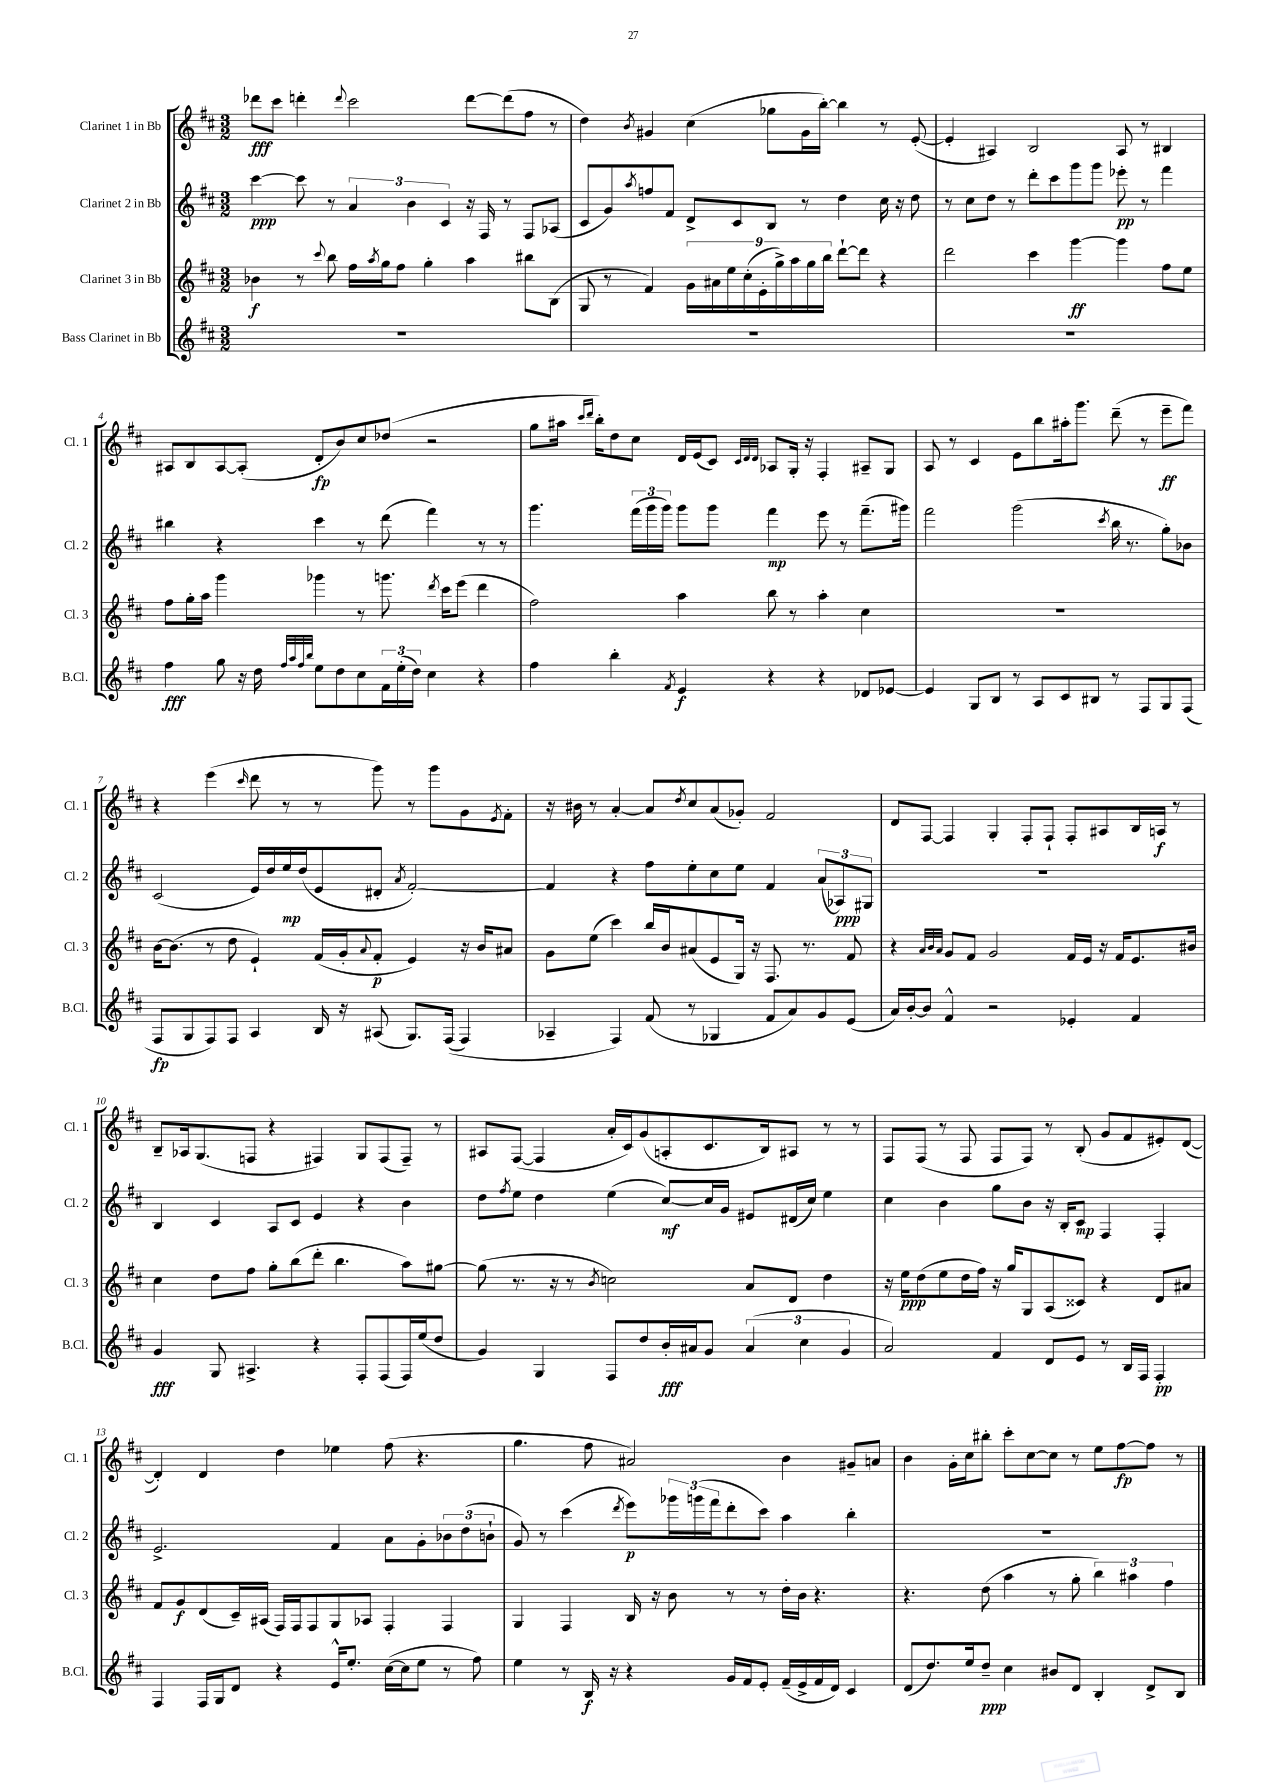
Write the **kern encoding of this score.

**kern	**kern	**kern	**kern
*staff4	*staff3	*staff2	*staff1
*clefG2	*clefG2	*clefG2	*clefG2
*k[f#c#]	*k[f#c#]	*k[f#c#]	*k[f#c#]
*M3/2	*M3/2	*M3/2	*M3/2
1.r	4b-\	[4ccc#\	8ddd-\L
.	.	.	8ccc#\J
.	8r	8ccc#\]	4ddd'\
.	8qqccc#/	.	.
.	8bb\	8r	.
.	.	.	8qqddd/
.	16ff#\LL	6a/	2ccc#\
.	8qaa/	.	.
.	16gg\J	.	.
.	8ff#\J	.	.
.	.	6b\	.
.	4gg'\	.	.
.	.	6c#/	.
.	4aa\	16r	[8ddd\L
.	.	16F#/	.
.	.	8r	(8ddd\]
.	8bb#\L	8F#/L	8ff#\J
.	(8B\J	(8A-/J	8r
=	=	=	=
1.r	8G/	8c#/L	4dd\)
.	8r	8g/)	.
.	.	8qaa/	8qb/
.	4f#/)	8ff/	4g#/
.	.	8f#/J	.
.	18g\LL	8d^/L	(4cc#\
.	18a#\	.	.
.	18ee\	.	.
.	.	8c#/	.
.	(18cc#'\	.	.
.	18e'\	.	.
.	.	8B/J	8gg-\L
.	18gg^\)	.	.
.	18aa\	.	.
.	.	8r	16g#\L
.	18gg\	.	.
.	.	.	[16bb'\JJ)
.	18bb\JJ	.	.
.	[8ddd`\L	4dd\	4bb\]
.	8ddd\]J	.	.
.	4r	16cc#\	8r
.	.	16r	.
.	.	8dd\	([8e'/
=	=	=	=
1.r	2ddd\	8r	4e'/]
.	.	8cc#\L	.
.	.	8dd\J	4A#/)
.	.	8r	.
.	4ccc#\	8ddd'\L	2B/
.	.	8ccc#\	.
.	[4ggg\	8ggg\	.
.	.	8ggg\J	.
.	4ggg\]	8eee-'\	8A#/
.	.	8r	8r
.	8ff#\L	4fff#\	4B#/
.	8ee\J	.	.
=	=	=	=
4ff#\	8ff#\L	4bb#\	8A#/L
.	16gg'\L	.	8B/
.	16aa\JJ	.	.
8gg\	4ggg\	4r	[8A#/
16r	.	.	(8A#'/]J
16dd\	.	.	.
32qqff#/LLL	.	.	.
32qqaa/	.	.	.
32qqff#/	.	.	.
32qqbb/JJJ	.	.	.
8ee\L	4ggg-\	4ccc#\	8d'/L
8dd\	.	.	8b/)
8cc#\	8r	8r	8cc#/
24f#\L	8.ggg\	(8ddd\	(8dd-/J
(24ee'\	.	.	.
24dd\JJ)	.	.	.
4cc#\	.	4fff#\)	2r
.	8qddd/	.	.
.	16ccc#\LK	.	.
.	(8eee\J	.	.
4r	4ddd\	8r	.
.	.	8r	.
=	=	=	=
4ff#\	2ff#\)	4.ggg\	8gg\L
.	.	.	16aa#\Jk
.	.	.	16qqccc#/LL
.	.	.	16qqddd/JJ
.	.	.	16bb'\LK)
4bb'\	.	.	8dd\
.	.	(24fff#\LL	8cc#\J
.	.	24ggg\	.
.	.	24ggg\JJ)	.
8qf#/	.	.	.
4e/	4aa\	8ggg\L	16d/LL
.	.	.	(16e/J
.	.	8ggg\J	8c#/J)
.	.	.	32qqc#/LLL
.	.	.	32qqd/
.	.	.	32qqd/JJJ
4r	8bb\	4fff#\	8A-/L
.	8r	.	16G'/Jk
.	.	.	16r
4r	4aa'\	8eee\	4F#'/
.	.	8r	.
8d-/L	4cc#\	(8.fff#~\L	8A#~/L
[8e-/J	.	.	8G/J
.	.	16ggg#\Jk)	.
=	=	=	=
4e-/]	1.r	2fff#\	8A/
.	.	.	8r
8G/L	.	.	4c#/
8B/J	.	.	.
8r	.	(2ggg\	8e\L
8A/L	.	.	8bb\
8c#/	.	.	16aa#'\k
.	.	.	8.ggg\J
8B#/J	.	.	.
.	.	8qccc#/	.
8r	.	16bb\	(8ddd~\
.	.	8.r	.
8F#/L	.	.	8r
8G/	.	8gg'\L)	8eee~\L
(8F#/J	.	8b-\J	8fff#\J)
=	=	=	=
8F#/L	[16b\LK	(2c#/	4r
.	(8.b\]J	.	.
8G/	.	.	.
8F#/)	8r	.	(4eee\
8F#/J	8dd\	.	.
.	.	.	16qqccc#/
4A/	4e`/)	16e/LL)	8ddd\
.	.	16dd/	.
.	.	16ee/	8r
.	.	(16dd/J	.
16B/	(16f#/LL	8e/	8r
16r	16g'/J	.	.
.	8qqa/	.	.
(8A#/	8f#'/J	8d#'/J	8ggg\)
.	.	8qa/	.
8.G/L)	4e/)	[2f#'/)	8r
.	.	.	8ggg\L
&((16F#/Jk	.	.	.
4F#/)	16r	.	8g\
.	16b/LK	.	.
.	.	.	8qe/
.	8a#/J	.	8f#'\J
=	=	=	=
4A-~/	8g\L	4f#/]	16r
.	.	.	16b#\
.	(8ee\J	.	8r
4F#/&)	4ccc#\)	4r	[4a'/
(8f#/	16bb/LL	8ff#\L	8a/]L
.	16b/J	.	.
.	.	.	8qdd/
8r	(8a#/	8ee'\	8cc#/
4G-/	8e/	8cc#\	(8a/
.	16G/Jk)	8ee\J	8g-'/J)
.	16r	.	.
8f#/L	8.F#/	4f#/	2f#/
8a/)	.	.	.
.	8.r	.	.
8g/	.	(12a/L	.
.	.	12A-/)	.
(8e/J	8f#/	.	.
.	.	12G#/J	.
=	=	=	=
16a/LL)	4r	1.r	8d/L
[16b'/J	.	.	.
8b/]J	.	.	[8F#/J
.	32qqa/LLL	.	.
.	32qqb/	.	.
.	32qqa/JJJ	.	.
4f#^^/	8g/L	.	4F#/]
.	8f#/J	.	.
2r	2g/	.	4G'/
.	.	.	8F#'/L
.	.	.	8F#`/J
4e-'/	16f#/LL	.	8F#'/L
.	16e/JJ	.	.
.	16r	.	8A#/
.	16f#/LK	.	.
4f#/	8.e/	.	16B/L
.	.	.	16A/JJ
.	.	.	8r
.	16b#/Jk	.	.
=	=	=	=
4g/	4cc#\	4B/	8B~/L
.	.	.	16A-/k
.	.	.	(8.G/
8G/	8dd\L	4c#/	.
4.A#^/	8ff#\J	.	8F/J
.	8gg'\L	8A/L	4r
.	(8bb\	8c#/J	.
4r	8ddd'\J	4e/	4F#/)
.	4.bb\	.	.
8F#'/L	.	4r	8G/L
(8F#/	.	.	(8F#/
16F#/L)	8aa\L)	4b\	8F#~/J)
(16ee/J	.	.	.
8dd/J	[8gg#\J	.	8r
=	=	=	=
4g/)	(8gg#\]	8dd\L	8A#/L
.	.	8qff#/	.
.	8.r	8ee\J	([8F#/J
4G/	.	4dd\	4F#/]
.	16r	.	.
.	8r	.	.
.	8qb/	.	.
8F#/L	2cc\)	(4ee\	16a'/LL
.	.	.	16c#/J)
8dd/	.	.	(8g/
16b'/L	.	[8cc#/L)	8A'/
16a#/J	.	.	.
8g/J	.	16cc#/]L	8.c#/
.	.	16g/JJ	.
(6a#/	8a/L	8e#/L	.
.	.	.	16B/k)
.	8d/J	(16d#/L	8A#/J
6cc#\	.	.	.
.	.	16cc#/JJ)	.
.	4dd\	4ee\	8r
6g/	.	.	.
.	.	.	8r
=	=	=	=
2a/)	16r	4cc#\	8F#/L
.	16ee\LK	.	.
.	(8dd\	.	(8F#/J
.	8ee\	4b\	8r
.	16dd\L	.	8F#/
.	16ff#\JJ)	.	.
4f#/	16r	8gg\L	8F#/L
.	16gg/LK	.	.
.	8G/	8b\J	8F#/J)
8d/L	(8A/	16r	8r
.	.	16B'/LK	.
8e/J	8c##/J)	8c#/J	(8B'/
8r	4r	4F#/	8g/L
16B/LL	.	.	8f#/
16F#/JJ	.	.	.
4F#'/	8d/L	4F#'/	8e#'/)
.	8a#/J	.	([8d/J
=	=	=	=
4F#/	8f#/L	2.e^/	4d'/])
.	8g/	.	.
16F#/LL	(8d/	.	4d/
16G/J	.	.	.
8d/J	16c#~/L)	.	.
.	(16A#/JJ	.	.
4r	16F#/LL)	.	4dd\
.	16F#/J	.	.
.	8F#/	.	.
16e^^/LK	8G/	4f#/	4ee-\
8.ee'/J	.	.	.
.	8A-/J	.	.
([16cc#\LL	4F#'/	8a\L	(8ff#\
16cc#\]J	.	.	.
8ee\J	.	8g'\	4.r
8r	4F#/	12b-\	.
.	.	(12dd\	.
8ff#\)	.	.	.
.	.	12b`\J	.
=	=	=	=
4ee\	4G/	8g/)	4.gg\
.	.	8r	.
8r	4F#/	(4ccc#\	.
16B/	.	.	8ff#\
16r	.	.	.
.	.	8qddd/	.
4r	16B/	8eee\L)	2a#/)
.	16r	.	.
.	8b\	24ggg-\L	.
.	.	(24ggg\	.
.	.	24fff#\J	.
16g/LL	8r	8ddd'\	.
16f#/J	.	.	.
8e'/J	8r	8ccc#\J)	.
(16f#~/LL	16dd'\LL	4aa\	4b\
16e^/	16b\JJ	.	.
16f#/	4.r	.	.
16d/JJ)	.	.	.
4c#/	.	4bb'\	8g#~/L
.	.	.	8a/J
=	=	=	=
(8d/L	4.r	1.r	4b\
8.dd/)	.	.	.
.	.	.	16g'\LL
16ee/k	.	.	16cc#\J
8dd~/J	(8dd\	.	8bb#'\J
4cc#\	4aa\	.	8ccc#'\L
.	.	.	[8cc#\
8b#/L	8r	.	8cc#\]J
8d/J	8gg'\	.	8r
4B'/	6bb\)	.	8ee\L
.	.	.	[8ff#\
.	6aa#\	.	.
8d^/L	.	.	8ff#\]J
.	6ff#\	.	.
8B/J	.	.	8r
==	==	==	==
*-	*-	*-	*-
